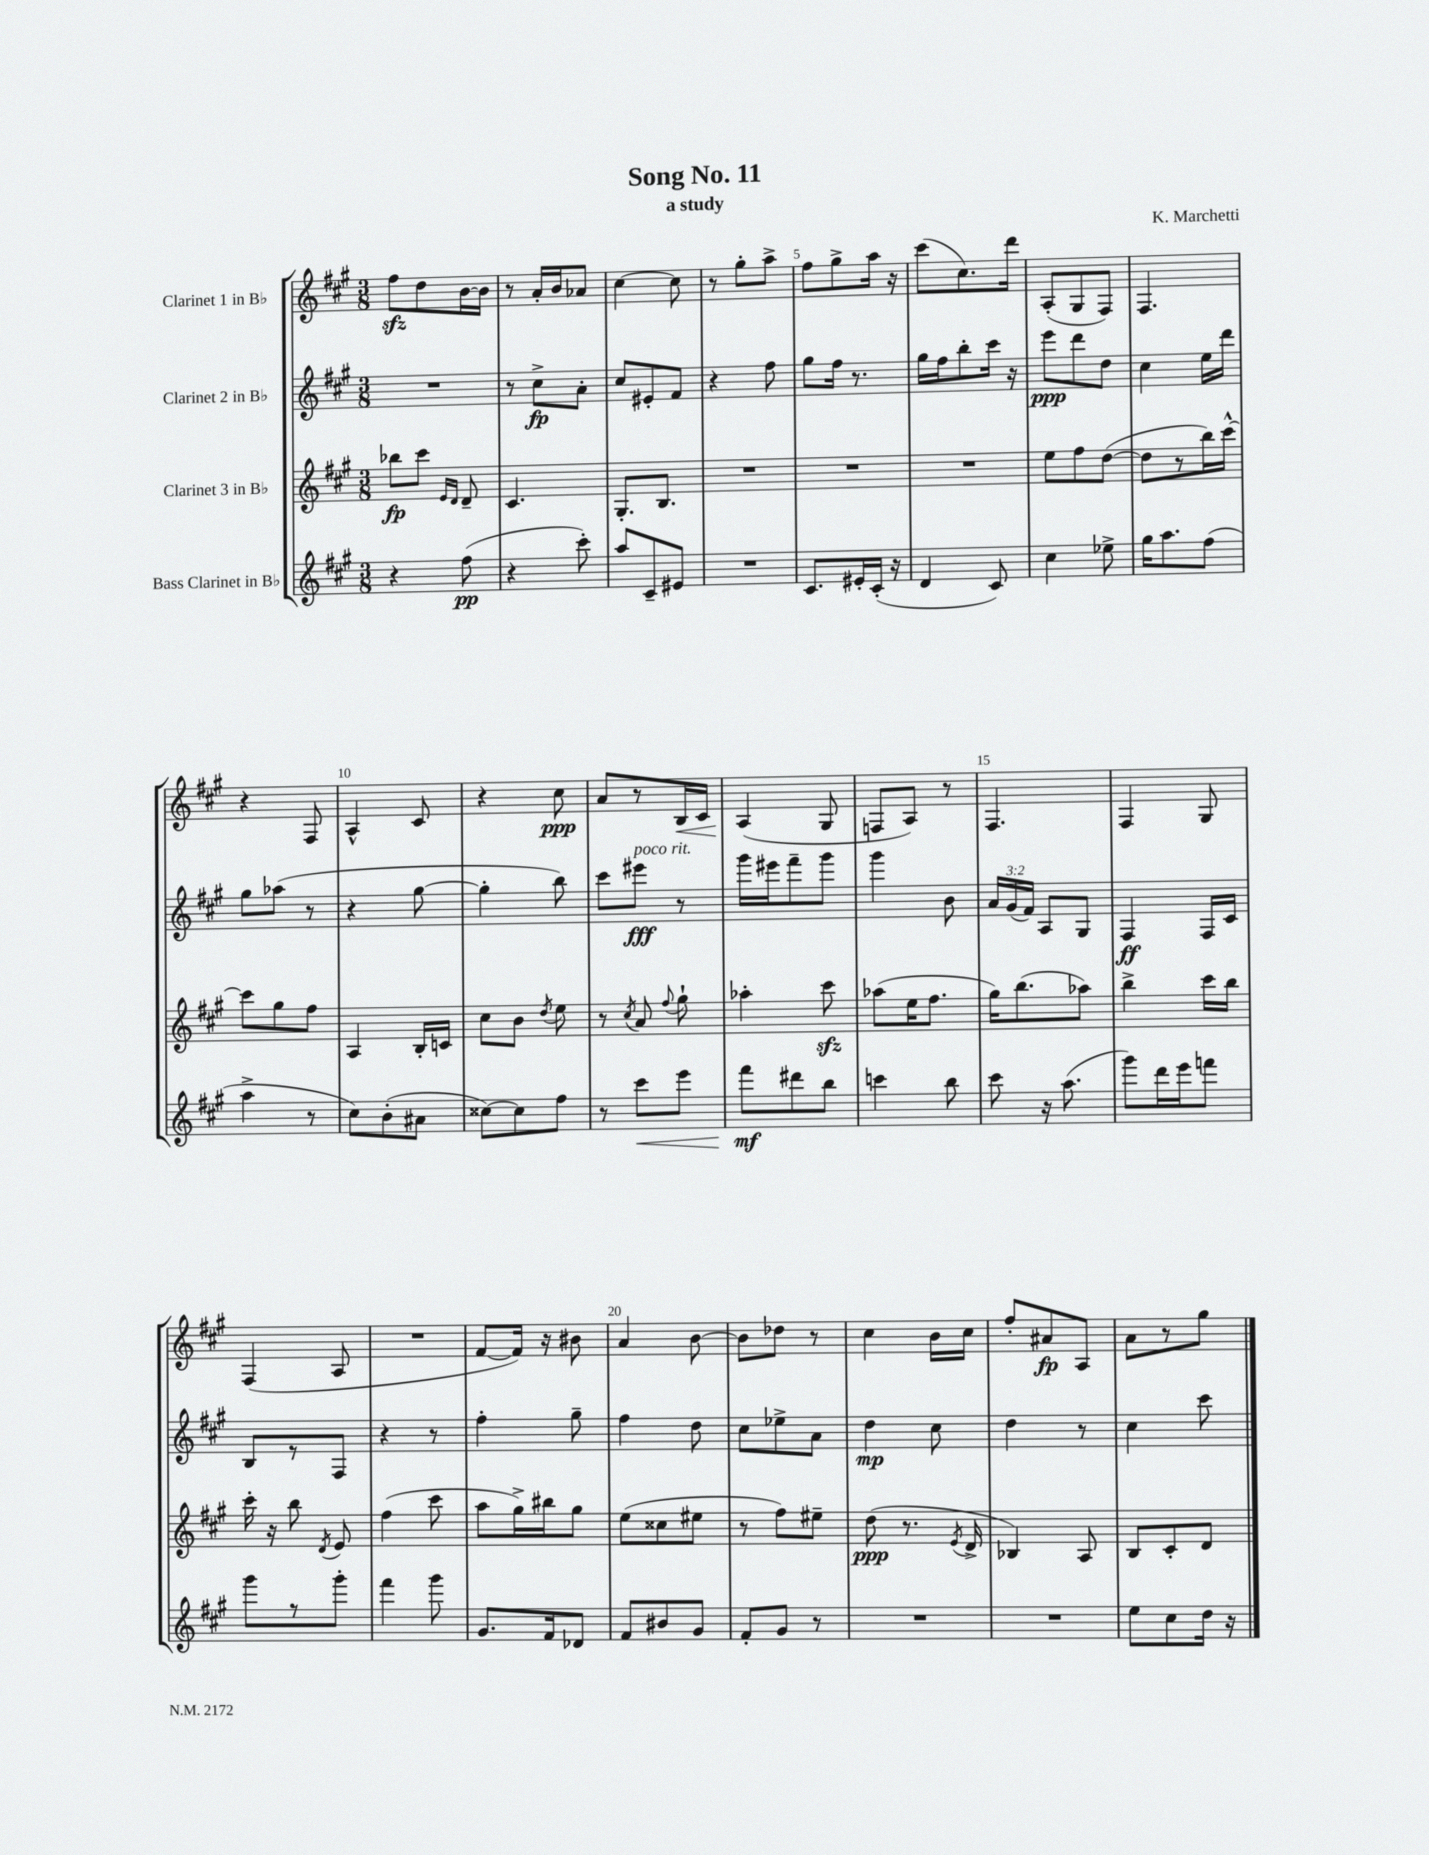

**kern	**kern	**kern	**kern
*staff4	*staff3	*staff2	*staff1
*clefG2	*clefG2	*clefG2	*clefG2
*k[f#c#g#]	*k[f#c#g#]	*k[f#c#g#]	*k[f#c#g#]
*M3/8	*M3/8	*M3/8	*M3/8
4r	8bb-	4.r	8ff#
.	8ccc#	.	8dd
.	16qqe	.	.
.	16qqd	.	.
(8ff#	8d~	.	[16b
.	.	.	16b]
=	=	=	=
4r	4.c#	8r	8r
.	.	8cc#^	16a'
.	.	.	16b
8ccc#')	.	8a'	8a-
=	=	=	=
8aa	8.G#'	8cc#	[4cc#
8c#~	.	8e#'	.
.	8.B	.	.
8e#	.	8f#	8cc#]
=	=	=	=
4.r	4.r	4r	8r
.	.	.	8gg#'
.	.	8ff#	8aa^
=	=	=	=
8.c#	4.r	8gg#	8ff#
.	.	16ff#	8gg#^
16e#'	.	8.r	.
(16c#'	.	.	16aa
16r	.	.	16r
=	=	=	=
4d	4.r	16gg#	(8ccc#
.	.	16ff#	.
.	.	8bb'	8.cc#)
8c#)	.	16ccc#	.
.	.	16r	16ddd
=	=	=	=
4cc#	8ee	8eee	(8A'
.	8ff#	8ddd	8G#
8ee-^	([8dd	8dd	8F#)
=	=	=	=
16gg#	8dd]	4cc#	4.F#
8.aa	.	.	.
.	8r	.	.
(8ff#	16bb)	16ee	.
.	[16ccc#^^	16ddd	.
=	=	=	=
4aa^	8ccc#]	8gg#	4r
.	8gg#	(8aa-	.
8r	8ff#	8r	8F#
=	=	=	=
8cc#)	4A	4r	4A^^
(8b'	.	.	.
8a#	16B'	[8gg#	8c#
.	16c	.	.
=	=	=	=
[8cc##)	8cc#	4gg#']	4r
8cc##]	8b	.	.
.	8qdd	.	.
8ff#	8ee	8bb)	8cc#
=	=	=	=
8r	8r	8ccc#	8a
.	8qcc#	.	.
8ccc#	8a	8eee#	8r
.	8qqff#	.	.
8eee	8gg#`	8r	16B
.	.	.	16c#
=	=	=	=
8fff#	4aa-'	16ggg#	(4A
.	.	16eee#	.
8ddd#	.	8fff#~	.
8bb	8ccc#	8ggg#	8G#
=	=	=	=
4ccc	(8aa-	4ggg#	8F
.	16ee	.	8A)
.	8.ff#	.	.
8bb	.	8b	8r
=	=	=	=
8ccc#	16gg#)	24a	4.F#
.	.	(24g#	.
.	(8.bb	.	.
.	.	24f#)	.
16r	.	8A	.
(8.aa	.	.	.
.	8aa-)	8G#	.
=	=	=	=
8ggg#)	4bb^	4F#	4F#
16ddd	.	.	.
16eee	.	.	.
8fff	16ccc#	16F#	8G#
.	16bb	16c#	.
=	=	=	=
8ggg#	16ccc#'	8B	(4F#
.	16r	.	.
8r	8bb	8r	.
.	8qd	.	.
8ggg#'	8e	8F#	8A
=	=	=	=
4fff#	(4ff#	4r	4.r
8ggg#	8ccc#	8r	.
=	=	=	=
8.g#	8aa	4ff#'	[8f#
.	16gg#^)	.	16f#])
16f#	16bb#	.	16r
8d-	8gg#	8gg#~	8b#
=	=	=	=
8f#	(8ee	4ff#	4a
8b#	8cc##	.	.
8g#	8ee#	8dd	[8b
=	=	=	=
8f#'	8r	8cc#	8b]
8g#	8ff#)	8ee-^	8dd-
8r	8ee#~	8a	8r
=	=	=	=
4.r	(8dd	4dd	4cc#
.	8.r	.	.
.	.	8cc#	16b
.	8qe	.	.
.	16d^	.	16cc#
=	=	=	=
4.r	4B-)	4dd	8ff#'
.	.	.	8a#
.	8A	8r	8A
=	=	=	=
8ee	8B	4cc#	8a
8cc#	8c#'	.	8r
16dd	8d	8ccc#	8gg#
16r	.	.	.
==	==	==	==
*-	*-	*-	*-
